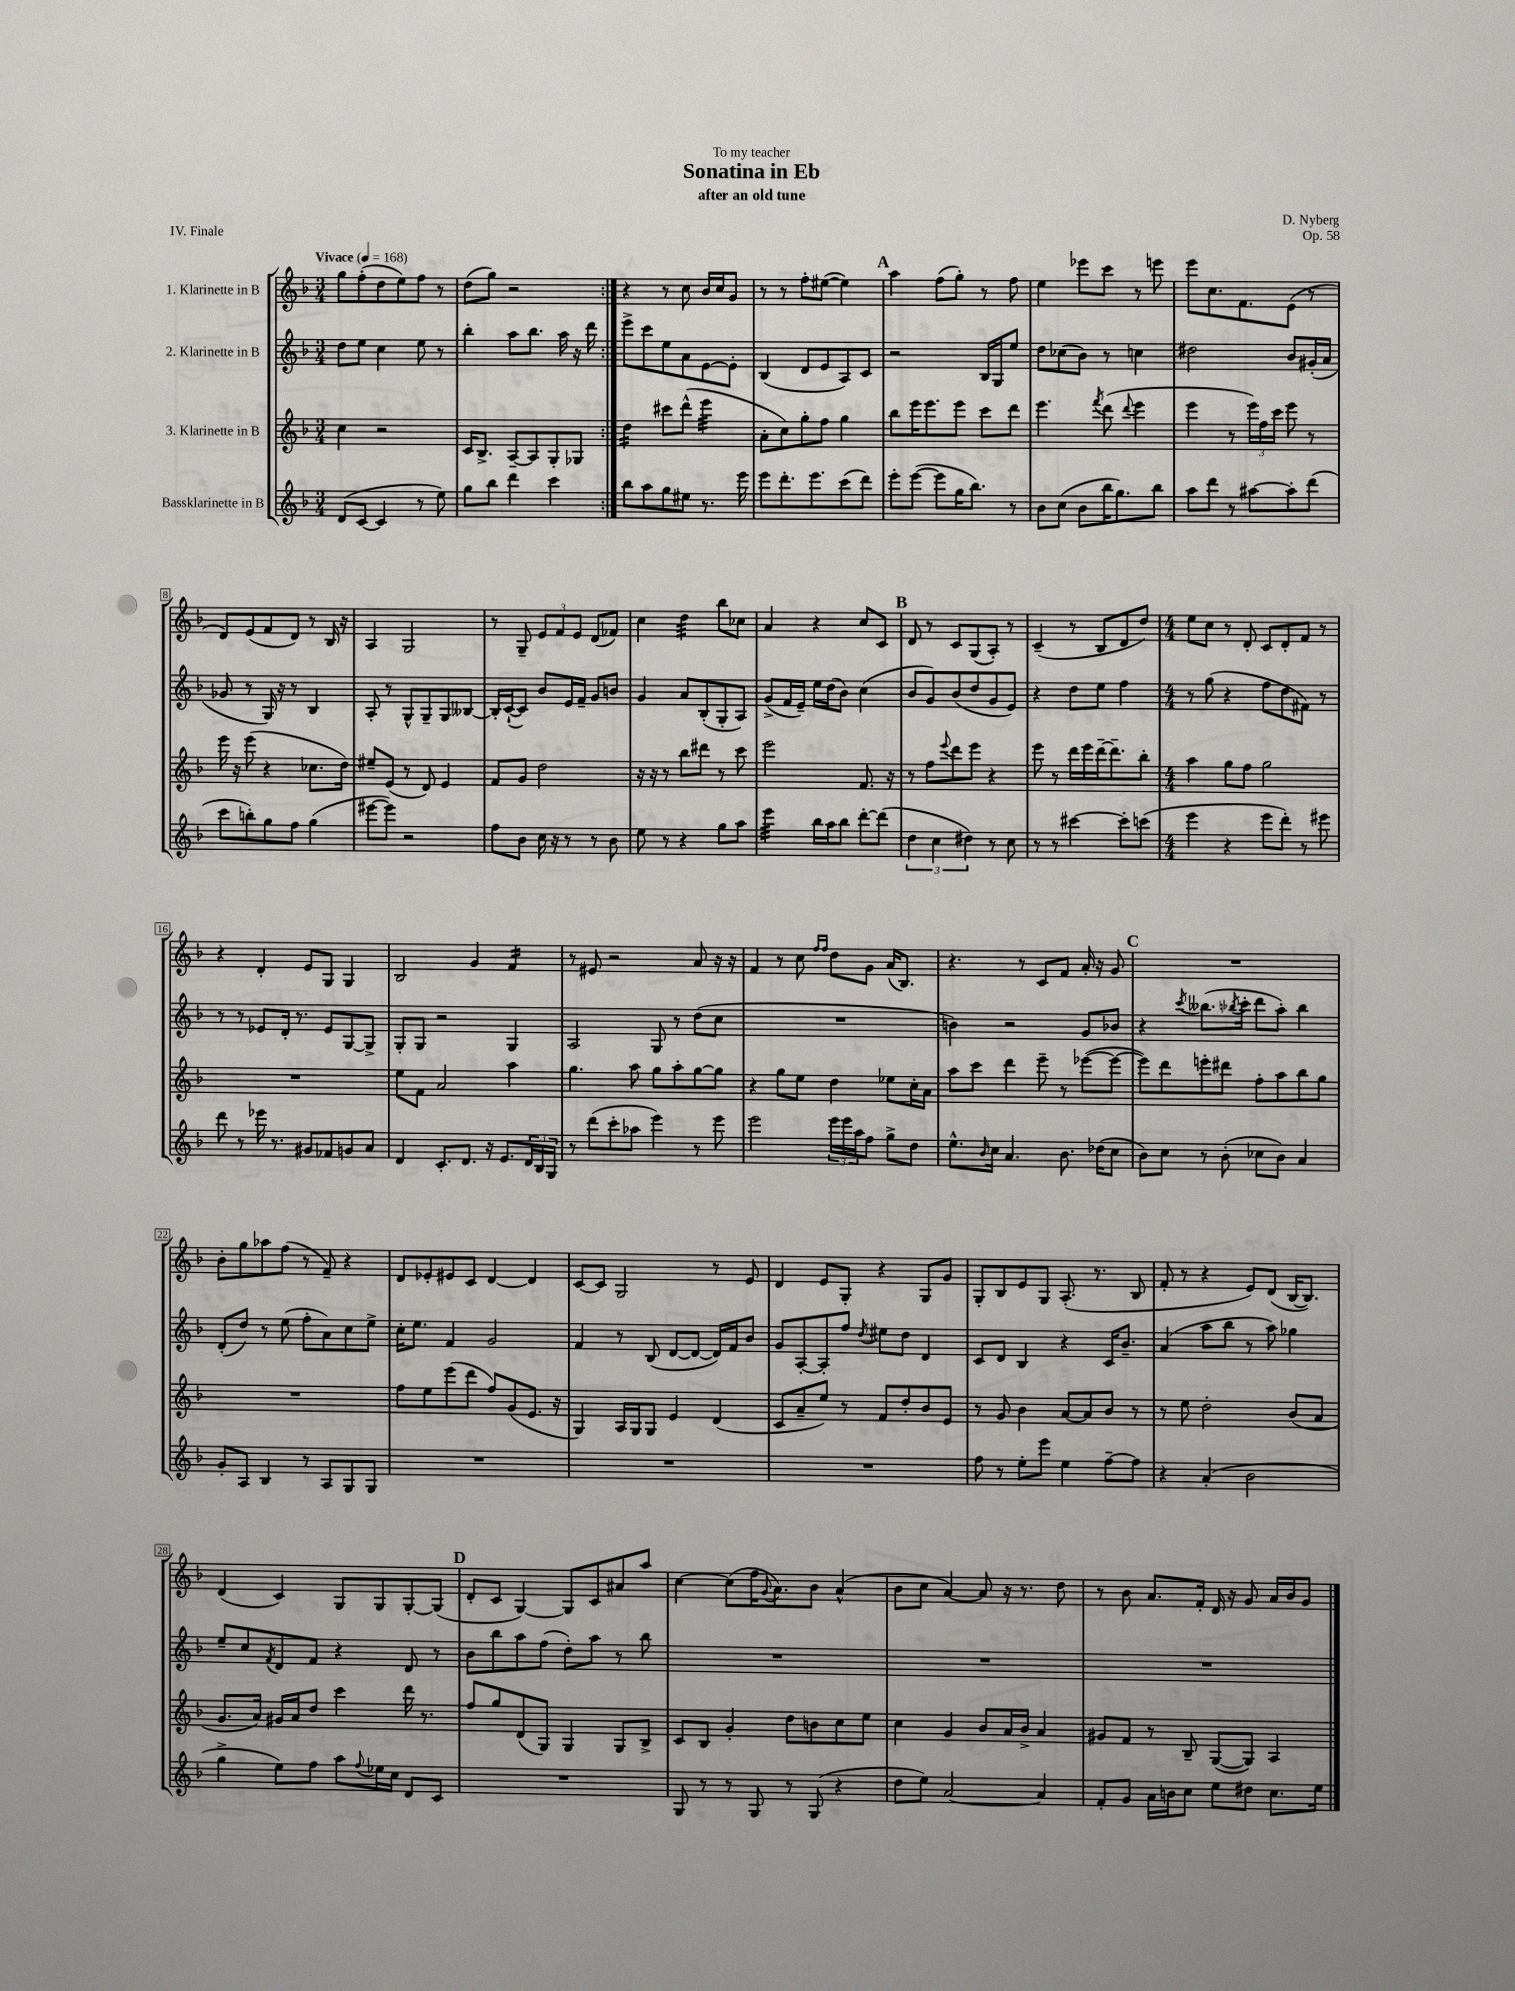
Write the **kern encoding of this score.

**kern	**kern	**kern	**kern
*part4	*part3	*part2	*part1
*staff4	*staff3	*staff2	*staff1
*I"Bassklarinette in B	*I"3. Klarinette in B	*I"2. Klarinette in B	*I"1. Klarinette in B
*clefG2	*clefG2	*clefG2	*clefG2
*k[b-]	*k[b-]	*k[b-]	*k[b-]
*M3/4	*M3/4	*M3/4	*M3/4
*MM168	*MM168	*MM168	*MM168
=1	=1	=1	=1
!	!	!	!LO:TX:a:B:t=Vivace
(8d/L	4cc\	8dd\L	8gg\L
[8c/J	.	8ee\J	(8ff'\
4c/]	2r	4cc\	8dd\
.	.	.	8ee\)
8r	.	8ee\	8ff\J
8ee\)	.	8r	8r
=2	=2	=2	=2
8gg\L	16c/KL	4bb-'\	(8dd\L
.	8.B-^/J	.	.
8bb-\J	.	.	8gg\J)
4ddd\	[8A~/L	8aa\L	2r
.	8A/]	8.bb-\J	.
4ccc\	8G'/	.	.
.	.	16aa\	.
.	8G-X/J	16r	.
.	.	16ddd\	.
=3:|!	=3:|!	=3:|!	=3:|!
*	*tremolo	*	*
8bb-\L	16dd\LL	8eee^\L	4r
.	16dd\	.	.
8aa\	16dd\	8ccc\	.
.	16dd\JJ	.	.
*	*Xtremolo	*	*
8gg\	8ccc#X\L	8ee\	8r
8ee#X\J	(8ddd^^\J	8a\	8cc\
*	*tremolo	*	*
8.r	32eee\LLL	[8e\	16b-/LL
.	32eee\	.	.
.	32eee\	.	16cc/J
.	32eee\	.	.
.	32eee\	8e'\J]	8g/J
.	32eee\	.	.
16eee\	32eee\	.	.
.	32eee\JJJ	.	.
*	*Xtremolo	*	*
=4	=4	=4	=4
8eee\L	8a'\L	(4B-/	8r
8.ddd'\	8cc\)	.	8r
.	8gg'\	8d/L	8ff'\L
8.eee\	.	.	.
.	8ff\J	8e/	([8ee#X\J
(8ccc\	4gg\	8A/)	4ee#\])
8ddd\J)	.	8c/J	.
!!LO:REH:place=s1:t=A
=5	=5	=5	=5
8eee'\L	8bb-\L	2r	4aa\
([8eee\J	16eee\K	.	.
.	8.eee\	.	.
8eee\L]	.	.	(8ff\L
16gg\K	8eee\J	.	8gg'\J)
8.bb-\J)	.	.	.
.	8ccc\L	16B-/LL	8r
.	.	16G/J	.
8r	8ddd\J	8ee/J	8ff\
=6	=6	=6	=6
8b-\L	4.eee\	8dd\L	4ee\
(8cc\J	.	(8cc-X\	.
8b-\L	.	8b-\J)	8eee-X\L
.	8qfff/	.	.
16bb-\K	(8ddd\	8r	8ccc\J
8.gg\)	.	.	.
.	8qqddd/	.	.
.	4eee\	4ccn\	8r
8bb-\J	.	.	8eeen\
=7	=7	=7	=7
8aa\L	4eee\	2dd#X\	8eee\L
8ddd\J	.	.	8.cc\
8r	8r	.	.
.	.	.	8.f\
[8aa#X\L	24eee\LL)	.	.
.	24ff\	.	.
.	24ccc\JJ	.	.
8aa#'\]	8eee\	8b-/L	(8e\J
(8ddd\J	8r	(16g#X'/L	8r
.	.	16a/JJ	.
!!LO:LB:g=z
=8	=8	=8	=8
8ccc\L	16eee\	8g-X/	8d/L)
.	16r	.	.
8bbn'\)	(8eee\	8r	(8e/
8gg\	4r	16G/)	8f/
.	.	16r	.
8ff\J	.	8r	8d/J)
(4gg\	8.cc-X\L	4B-/	8r
.	.	.	16B-/
.	16dd\Jk)	.	16r
=9	=9	=9	=9
[8eee#X\L	8ee#X~/L	8A'/	4A/
8eee#\J])	(8e/J	8r	.
2r	8r	8G^^/L	2G/
.	8d/)	8G~/	.
.	4e/	8G/	.
.	.	[8B--X/J	.
=10	=10	=10	=10
8ff\L	8f/L	16B--'/LL]	8r
.	.	([16c`/J	.
8b-\J	8g/J	8c/J])	8G~/
16cc\	2dd\	8b-/L	12e/L
16r	.	.	.
.	.	.	12f/
8r	.	16e/L	.
.	.	.	12e/J
.	.	16f~/JJ	.
8r	.	8g/L	(8d/L
8b-\	.	8bn/J	8f-X/J)
=11	=11	=11	=11
8ee\	16r	4g/	4cc\
.	16r	.	.
8r	8r	.	.
*	*	*	*tremolo
4r	8bb-\L	8a/L	32dd\LLL
.	.	.	32dd\
.	.	.	32dd\
.	.	.	32dd\
.	8ddd#X\J	(8B-'/	32dd\
.	.	.	32dd\
.	.	.	32dd\
.	.	.	32dd\JJJ
*	*	*	*Xtremolo
8gg\L	8r	8G'/	8bb-\L
8aa\J	8ccc\	8A/J)	8cc-X\J
=12	=12	=12	=12
*tremolo	*	*	*
32eee\LLL	2eee\	(8g^/L	4a/
32eee\	.	.	.
32eee\	.	.	.
32eee\	.	.	.
32eee\	.	16f/L	.
32eee\	.	.	.
32eee\	.	16e~/JJ)	.
32eee\JJJ	.	.	.
*Xtremolo	*	*	*
16bb-\LL	.	16ee\LL	4r
16aa\J	.	(16dd\J	.
8bb-\J	.	8b-\J)	.
[8ddd'\L	8.f/	(4cc\	8cc/L
(8ddd\J]	.	.	8c/J
.	16r	.	.
!!LO:REH:place=s1:t=B
=13	=13	=13	=13
6dd\	8r	8b-/L	8d/
.	8ff\L	8g/)	8r
6cc\	.	.	.
.	8qqeee/	.	.
.	8ddd\	(8b-/	8c/L
6dd#X\)	.	.	.
.	8eee\J	8dd/	(8G/
8r	4r	8g/	8A'/J)
8cc\	.	8e/J)	8r
=14	=14	=14	=14
8r	8eee\	4r	(4c~/
8r	8r	.	.
[4ccc#X\	16ddd\LL	8dd\L	8r
.	16eee\	.	.
.	[16ddd~\J	8ee\J	8B-/L
.	8.ddd~\]	.	.
8ccc#'\L]	.	4ff\	8d/
(8cccn\J	8bb-'\J	.	8dd/J)
=15	=15	=15	=15
*M4/4	*M4/4	*M4/4	*M4/4
4eee\	4aa\	8r	8ee\L
.	.	(8gg\	8cc\J
4r	8gg\L	4r	8r
.	8ff\J	.	8d'/
8eee\L	2gg\	8ff\L	8c/L
8ddd'\J)	.	8dd\	8d'/
8r	.	8f#X\J)	8f/J
8eee#X\	.	8r	8r
!!LO:LB:g=z
=16	=16	=16	=16
8ddd\	1r	8r	4r
8r	.	8r	.
16eee-X\	.	8e-X/L	4d'/
8.r	.	.	.
.	.	16d'/Jk	.
.	.	8.r	.
8g#X/L	.	.	8e/L
8f-X/	.	8e-/L	8G/J
8gn/	.	[8G/	4G/
8a/J	.	8G^/J]	.
=17	=17	=17	=17
4d/	8ee\L	8G'/L	2B-/
.	8f\J	8G/J	.
8.c'/L	2a/	2r	.
8.d/J	.	.	.
.	.	.	4g/
16r	.	.	.
8.e/L	.	.	.
*	*	*	*tremolo
.	4aa\	4G/	16f/LL
.	.	.	16f/
24d/L	.	.	16f/
24B-/	.	.	.
.	.	.	16f/JJ
*	*	*	*Xtremolo
24G/JJ	.	.	.
=18	=18	=18	=18
8r	4.gg\	2A/	8r
(8ddd\L	.	.	8e#X/
8ccc'\	.	.	2r
8aa-X\J	8aa\	.	.
4eee\)	8gg\L	8G/	.
.	8aa'\	8r	.
8r	[8gg\	(8dd\L	8a/
8eee\	8gg\J]	8cc\J	16r
.	.	.	16r
=19	=19	=19	=19
2eee\	4r	1r	4f/
.	8gg\L	.	8r
.	8ee\J	.	8cc\
.	.	.	16qqff/LL
.	.	.	16qqff/JJ
24eee\LL	4dd\	.	8dd\L
24eee\	.	.	.
24aa\J	.	.	.
8ff\J	.	.	8g\J
8gg^\L	8ee-X\L	.	(16a/KL
.	.	.	8.B-/J)
8dd\J	16cc'\L	.	.
.	16a\JJ	.	.
=20	=20	=20	=20
8.ee^^\L	8aa\L	4bn\)	4.r
.	8ccc\J	.	.
16qqb-/	.	.	.
16cc\Jk	.	.	.
4.a/	4ddd\	2r	.
.	.	.	8r
.	8eee~\	.	8c/L
8.b-\	8r	.	8f/J
.	([8eee-X\L	8g/L	16a'/
(16dd-X\KL	.	.	16r
8cc\J	8eee-\J_	8b-X/J	8g/
!!LO:REH:place=s1:t=C
=21	=21	=21	=21
8b-\L)	8eee-\L])	4r	1r
8cc\J	8ddd\	.	.
.	.	8qccc/	.
8r	8eeen'\	(8.bb--X\L	.
(8b-'\	8ddd#X\J	.	.
.	.	8qbb-X/	.
.	.	16ccc'\Jk	.
8cc-X\L	8ff'\L	8ddd\L	.
8b-\J)	8aa\	8aa'\J)	.
4a/	8bb-\	4bb-\	.
.	8gg\J	.	.
!!LO:LB:g=z
=22	=22	=22	=22
8g'/L	1r	(8d'/L	8b-'\L
8A/J	.	8dd/J)	8gg\
4B-/	.	8r	8aa-X\
.	.	(8ee\	(8ff\J
8r	.	8ff'\L	8r
8A/L	.	8a\)	8f~/)
8G/	.	8cc\	4r
8G/J	.	8ee^\J	.
=23	=23	=23	=23
1r	8ff\L	16cc'\KL	8d/L
.	.	8.ee\J	.
.	8ee\	.	8e-X'/
.	(8eee\	4f/	8e#X/
.	8ddd\J	.	8c/J
.	8ff/L)	2g/	[4d/
.	(8g/	.	.
.	8.e/J	.	4d/]
.	16r	.	.
=24	=24	=24	=24
1r	4G/)	4f/	[8c/L
.	.	.	8c/J]
.	16A/LL	8r	2G/
.	16G/J	.	.
.	8G/J	(8B-/	.
.	4e/	[8d/L	.
.	.	8d/J_	.
.	(4d/	16d/LL])	8r
.	.	16f/J	.
.	.	8b-/J	8e/
=25	=25	=25	=25
1r	8c/L	8g/L	4d/
.	8a~/	[8A'/	.
.	8ee/J)	8A'/]	8e/L
.	8r	8ff/J	8G'/J
.	.	8qdd/	.
.	8f/L	8ee#X\L	4r
.	8dd'/	8dd\J	.
.	8b-/	4d/	8G/L
.	8e/J	.	8g/J
=26	=26	=26	=26
8ff\	8r	8c/L	8G'/L
8r	8g/	8d/J	8B-/
8ee'\L	4b-\	4B-/	8e/
8eee\J	.	.	8G/J
4ee\	[8a/L	4r	(8.A'/
.	8a/]	.	.
.	.	.	8.r
[8ff~\L	8b-/J	16c/KL	.
.	.	8.b-~/J	.
8ff\J]	8r	.	8B-/
=27	=27	=27	=27
4r	8r	(4a/	8f'/
.	8ee\	.	8r
(4a'/	2dd'\	8aa\L	4r
.	.	8bb-\J	.
2b-\	.	8r	8e/L)
.	.	8aa\)	(8d/J
.	(8b-/L	4gg-X\	[16B-/KL
.	.	.	8.B-/J])
.	8a/J	.	.
!!LO:LB:g=z
=28	=28	=28	=28
4gg^\	8.g/L	8ee~/L	(4d/
.	.	8cc/	.
.	16a/Jk)	.	.
.	.	8qf/	.
8ee\L)	16g#X/LL	8d/	4c/)
.	16a/J	.	.
8ff\J	8dd/J	8f/J	.
8aa\L	4ccc\	4r	8G/L
8qqff/	.	.	.
16ee-X\L	.	.	8G/
16cc\JJ	.	.	.
8d/L	16ddd\	8d/	[8G'/
.	8.r	.	.
8c/J	.	8r	(8G/J]
!!LO:REH:place=s1:t=D
=29	=29	=29	=29
1r	8ff/L	8b-\L	8d'/L
.	8gg/	8bb-\	8c/J
.	(8d/	8aa\	[4G/)
.	8G/J)	(8ff\J	.
.	4G/	8dd'\L)	8G/L]
.	.	8aa\J	8c/
.	8G/L	8r	8a#X/
.	8B-^/J	8bb-\	8aa/J
=30	=30	=30	=30
8G/	8c/L	1r	[4cc\
8r	8B-/J	.	.
8r	4g'/	.	(8cc\L]
8G/	.	.	16ff\K
.	.	.	8qqg/
.	.	.	8.a\)
8r	8dd\L	.	.
(8G/	8bn\	.	8b-\J
4r	8cc\	.	(4a^^/
.	8ee\J	.	.
=31	=31	=31	=31
8dd\L	4cc\	1r	8b-\L
8ee\J)	.	.	8cc\J
[2a/	4g/	.	[4a/)
.	8b-/L	.	8a/]
.	16a/L	.	16r
.	16b-^/JJ	.	8.r
4a/]	4a/	.	.
.	.	.	8dd\
=32	=32	=32	=32
8f'/L	8g#X/L	1r	8r
8g/J	8f/J	.	8b-\
16a\LL	8r	.	8.a/L
16bn\J	.	.	.
8cc\J	8B-~/	.	.
.	.	.	16f'/Jk
8ee\L	([8G/L	.	16d/
.	.	.	16r
8dd#X\J	8G/J])	.	8g/
8.cc\L	4A/	.	16a/LL
.	.	.	16b-/J
.	.	.	8g/J
16ee\Jk	.	.	.
==	==	==	==
*-	*-	*-	*-
